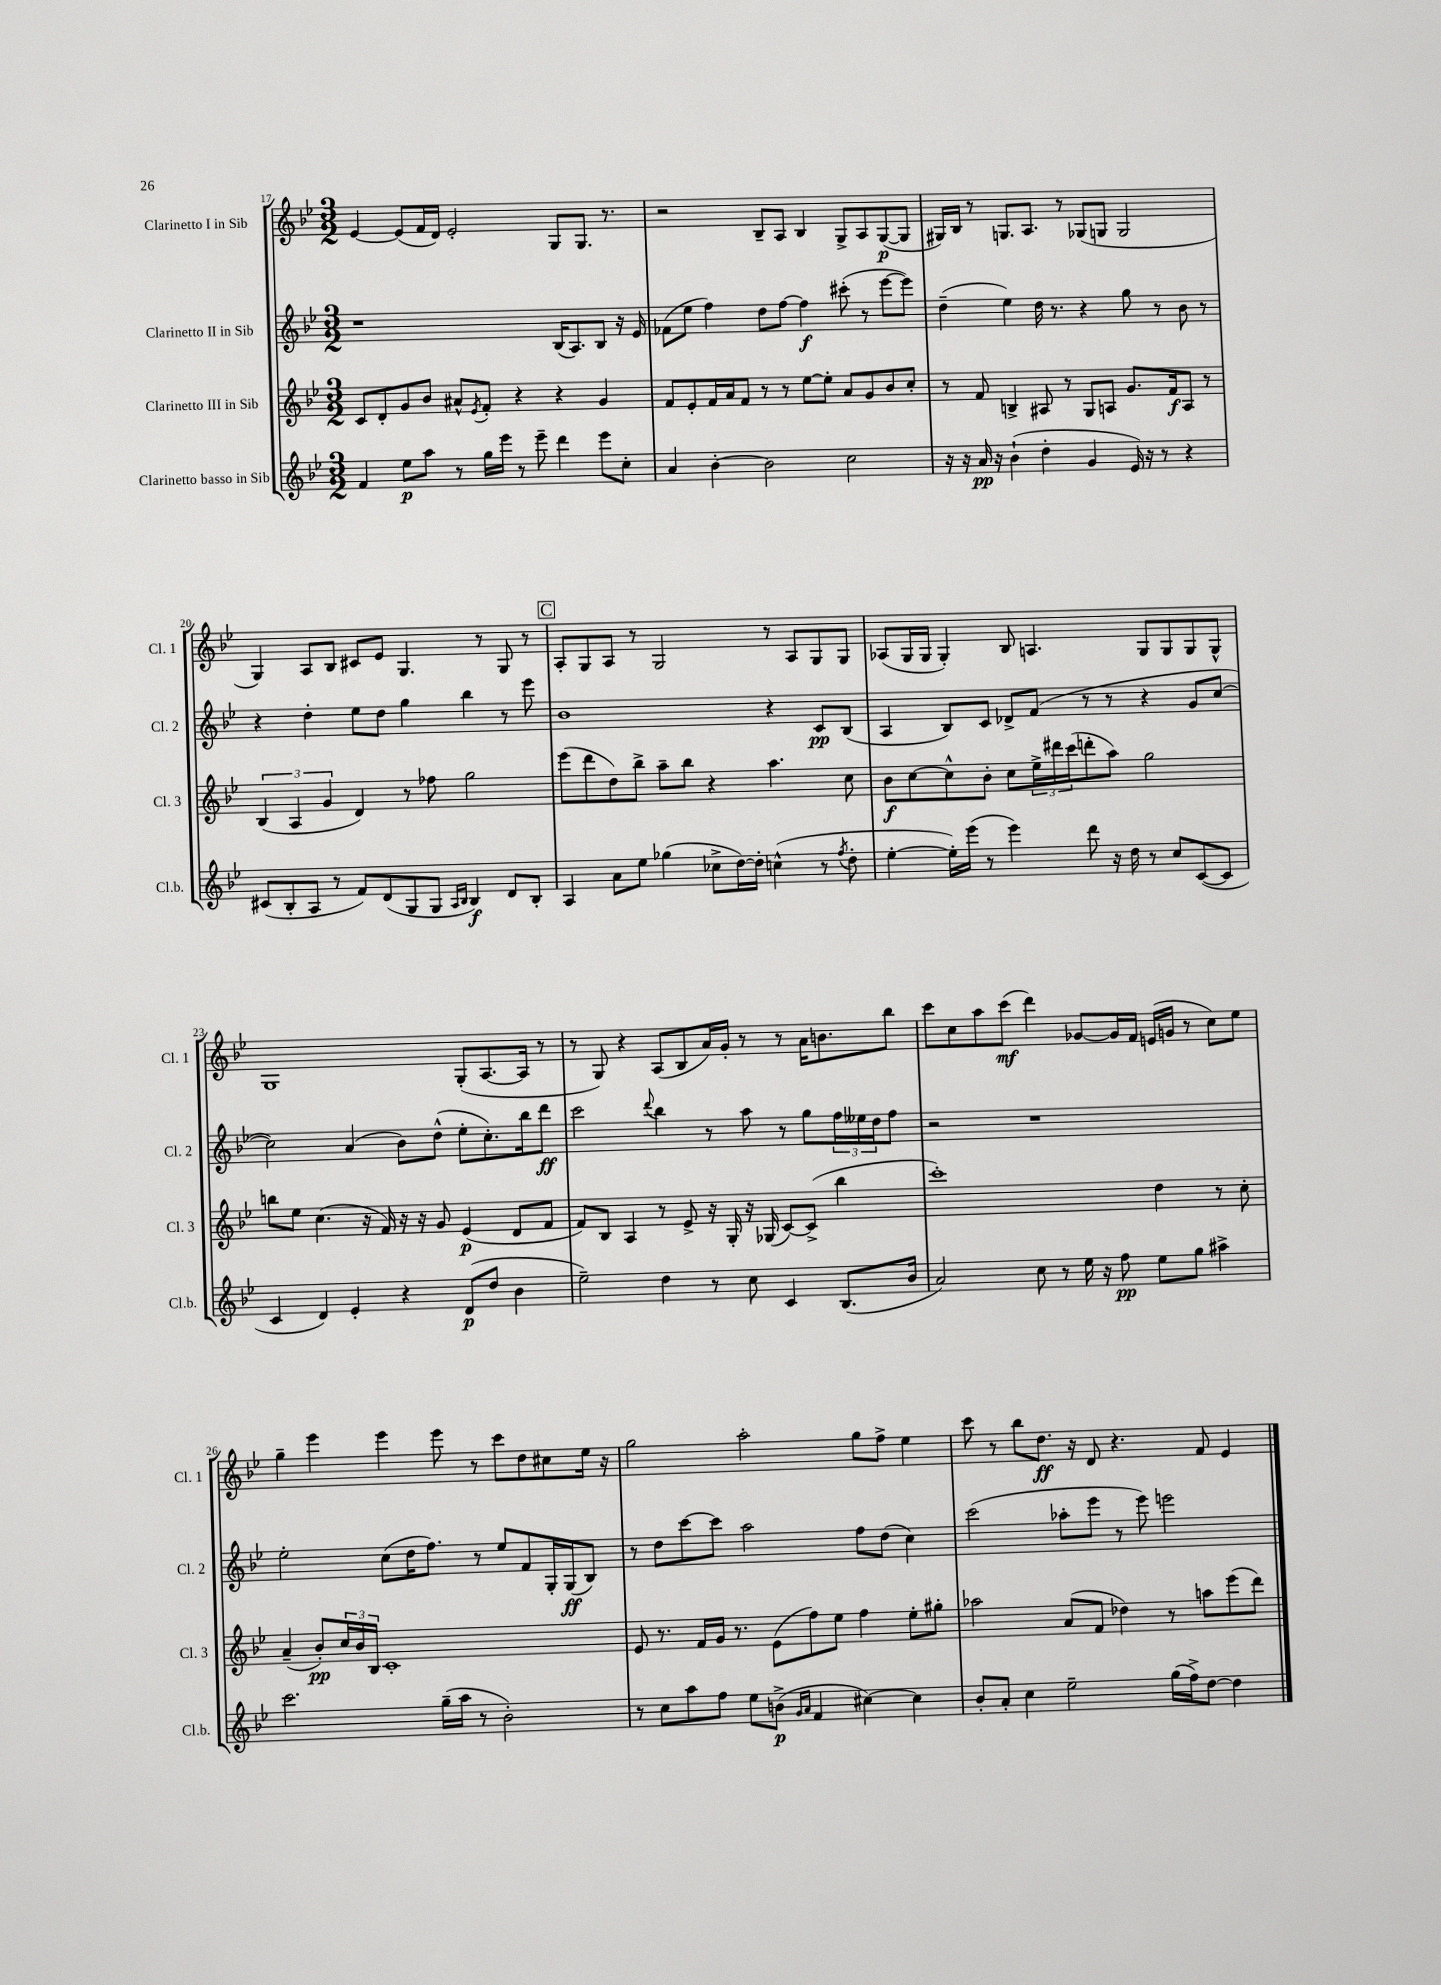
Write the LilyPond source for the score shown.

<<
\new StaffGroup <<
\new Staff = "s0" \with { instrumentName = "Clarinetto I in Sib" shortInstrumentName = "Cl. 1" } {
    \clef treble \key bes \major \numericTimeSignature \time 3/2
    ees'4~ ees'8( f'16 d'16) ees'2-. g8 g8. r8. |
    r2 bes8-- a8 bes4 g8-> a8 g8~\p( g8 |
    gis16) bes16 r8 g8. a8. r8 ges8( g8 g2 |
    g4) a8 bes8 cis'8 ees'8 g4. r8 g8 r8 |
    \mark \markup { \box "C" } a8-. g8 a8 r8 g2 r8 a8 g8 g8 |
    aes8( g16 g16 g4-.) bes8 a4. g8 g8 g8 g8-^ |
    g1 g8-.( a8.~ a16 r8 |
    r8 g8) r4 a8( bes8 a'16) g'16-. r8 r8 a'16 b'8. bes''8 |
    c'''8 c''8 a''8 c'''8\mf( d'''4) ges'8~ ges'16 f'16 e'16( g'16 r8 c''8) ees''8 |
    g''4-- ees'''4 ees'''4 ees'''8 r8 c'''8 d''8 cis''8 ees''16 r16 |
    g''2 a''2-. g''8 f''8-> ees''4 |
    c'''8 r8 bes''8 d''8.\ff r16 d'8 r4. f'8 ees'4 \bar "|." |
}
\new Staff = "s1" \with { instrumentName = "Clarinetto II in Sib" shortInstrumentName = "Cl. 2" } {
    \clef treble \key bes \major \numericTimeSignature \time 3/2
    r1 bes16( a8.) bes8 r16 ees'16 |
    fes'8( ees''8 f''4) d''8 f''8~ f''4\f cis'''8-.( r8 ees'''8~ ees'''8) |
    d''4--( ees''4) d''16 r8. r4 g''8 r8 bes'8 r8 |
    r4 d''4-. ees''8 d''8 g''4 bes''4 r8 ees'''8 |
    \mark \markup { \box "C" } bes'1 r4 c'8\pp bes8( |
    a4 bes8) c'8 des'8-> f'8( r8 r8 r4 g'8 c''8~ |
    c''2) a'4( bes'8) d''8-^( ees''8-. c''8.-.) bes''16 d'''8\ff |
    c'''2 \appoggiatura { d'''8 } bes''4 r8 a''8 r8 g''8 \tuplet 3/2 { f''16 eeses''16 d''16 } f''8 |
    r2 r1 |
    ees''2-. c''8( d''16 f''8.) r8 ees''8 f'8 g16-. g16\ff( bes8) |
    r8 d''8 c'''8~ c'''8 a''2 f''8 d''8( c''4) |
    c'''2( aes''8-. ees'''8 r8 ees'''8) e'''2 \bar "|." |
}
\new Staff = "s2" \with { instrumentName = "Clarinetto III in Sib" shortInstrumentName = "Cl. 3" } {
    \clef treble \key bes \major \numericTimeSignature \time 3/2
    c'8 d'8-. g'8 bes'8 ais'8-^ \acciaccatura { ees'8 } f'8-. r4 r4 g'4 |
    f'8 ees'8-. f'16 a'16 f'8 r8 r8 ees''8~ ees''8-. a'8 g'8 bes'8 c''8-. |
    r8 f'8 b4-> ais8 r8 g8 a8 g'8. f'16\f a8 r8 |
    \tuplet 3/2 { bes4( a4 g'4 } d'4) r8 fes''8 g''2 |
    \mark \markup { \box "C" } ees'''8( d'''8 d''8) bes''8-> a''8-- bes''8 r4 a''4. c''8 |
    bes'8\f c''8~ c''8-^ bes'8-. c''8 \tuplet 3/2 { ees''16-> dis'''16 c'''16( } d'''8-. a''8) g''2 |
    b''8 ees''8 c''4.( r16 f'16) r16 r16 g'8 ees'4\p( d'8 f'8 |
    f'8) bes8 a4 r8 ees'8-> r16 g16-. r16 ges16( c'8~) c'8->( bes''4 |
    c'''1-.) d''4 r8 c''8-. |
    a'4--( bes'8-.\pp) \tuplet 3/2 { c''16 bes'16 bes16 } c'1-. |
    ees'8 r8. f'16 g'16 r8. ees'8( f''8) ees''8 f''4 ees''8-. gis''8-. |
    aes''2 a'8( f'8 des''4) r8 a''8 ees'''8( d'''8) \bar "|." |
}
\new Staff = "s3" \with { instrumentName = "Clarinetto basso in Sib" shortInstrumentName = "Cl.b." } {
    \clef treble \key bes \major \numericTimeSignature \time 3/2
    f'4 ees''8\p a''8 r8 g''16 ees'''16 r8 ees'''8-- d'''4 ees'''8 c''8-. |
    a'4 bes'4~-. bes'2 c''2 |
    r16 r16 a'16\pp r16 bes'4-!( d''4-. g'4 ees'16) r16 r8 r4 |
    cis'8( bes8-. a8 r8 f'8) d'8( g8 g8 \grace { a16 bes16 } bes4\f) d'8 bes8-. |
    \mark \markup { \box "C" } a4 a'8 ees''8 ges''4( ces''8-> d''16~) d''16-. c''4-^( r8 \acciaccatura { f''8 } d''8-. |
    ees''4~-. ees''16-.) ees'''16( r8 ees'''4) d'''8 r16 d''16 r8 c''8 c'8~( c'8 |
    c'4 d'4) ees'4-. r4 d'8\p( d''8 bes'4 |
    ees''2--) d''4 r8 c''8 c'4 bes8.( bes'16 |
    a'2) c''8 r8 ees''16 r16 f''8\pp ees''8 g''8 ais''4-> |
    c'''2. g''16--( a''16 r8 bes'2-.) |
    r8 c''8 a''8 f''8 ees''8 b'8->\p( \grace { g'16 a'16 } f'4 cis''4~) cis''4 |
    bes'8-. a'8-. c''4 ees''2-- g''16( f''16->) d''8~ d''4 \bar "|." |
}
>>
>>
\layout { \context { \Score currentBarNumber = #17 } }
